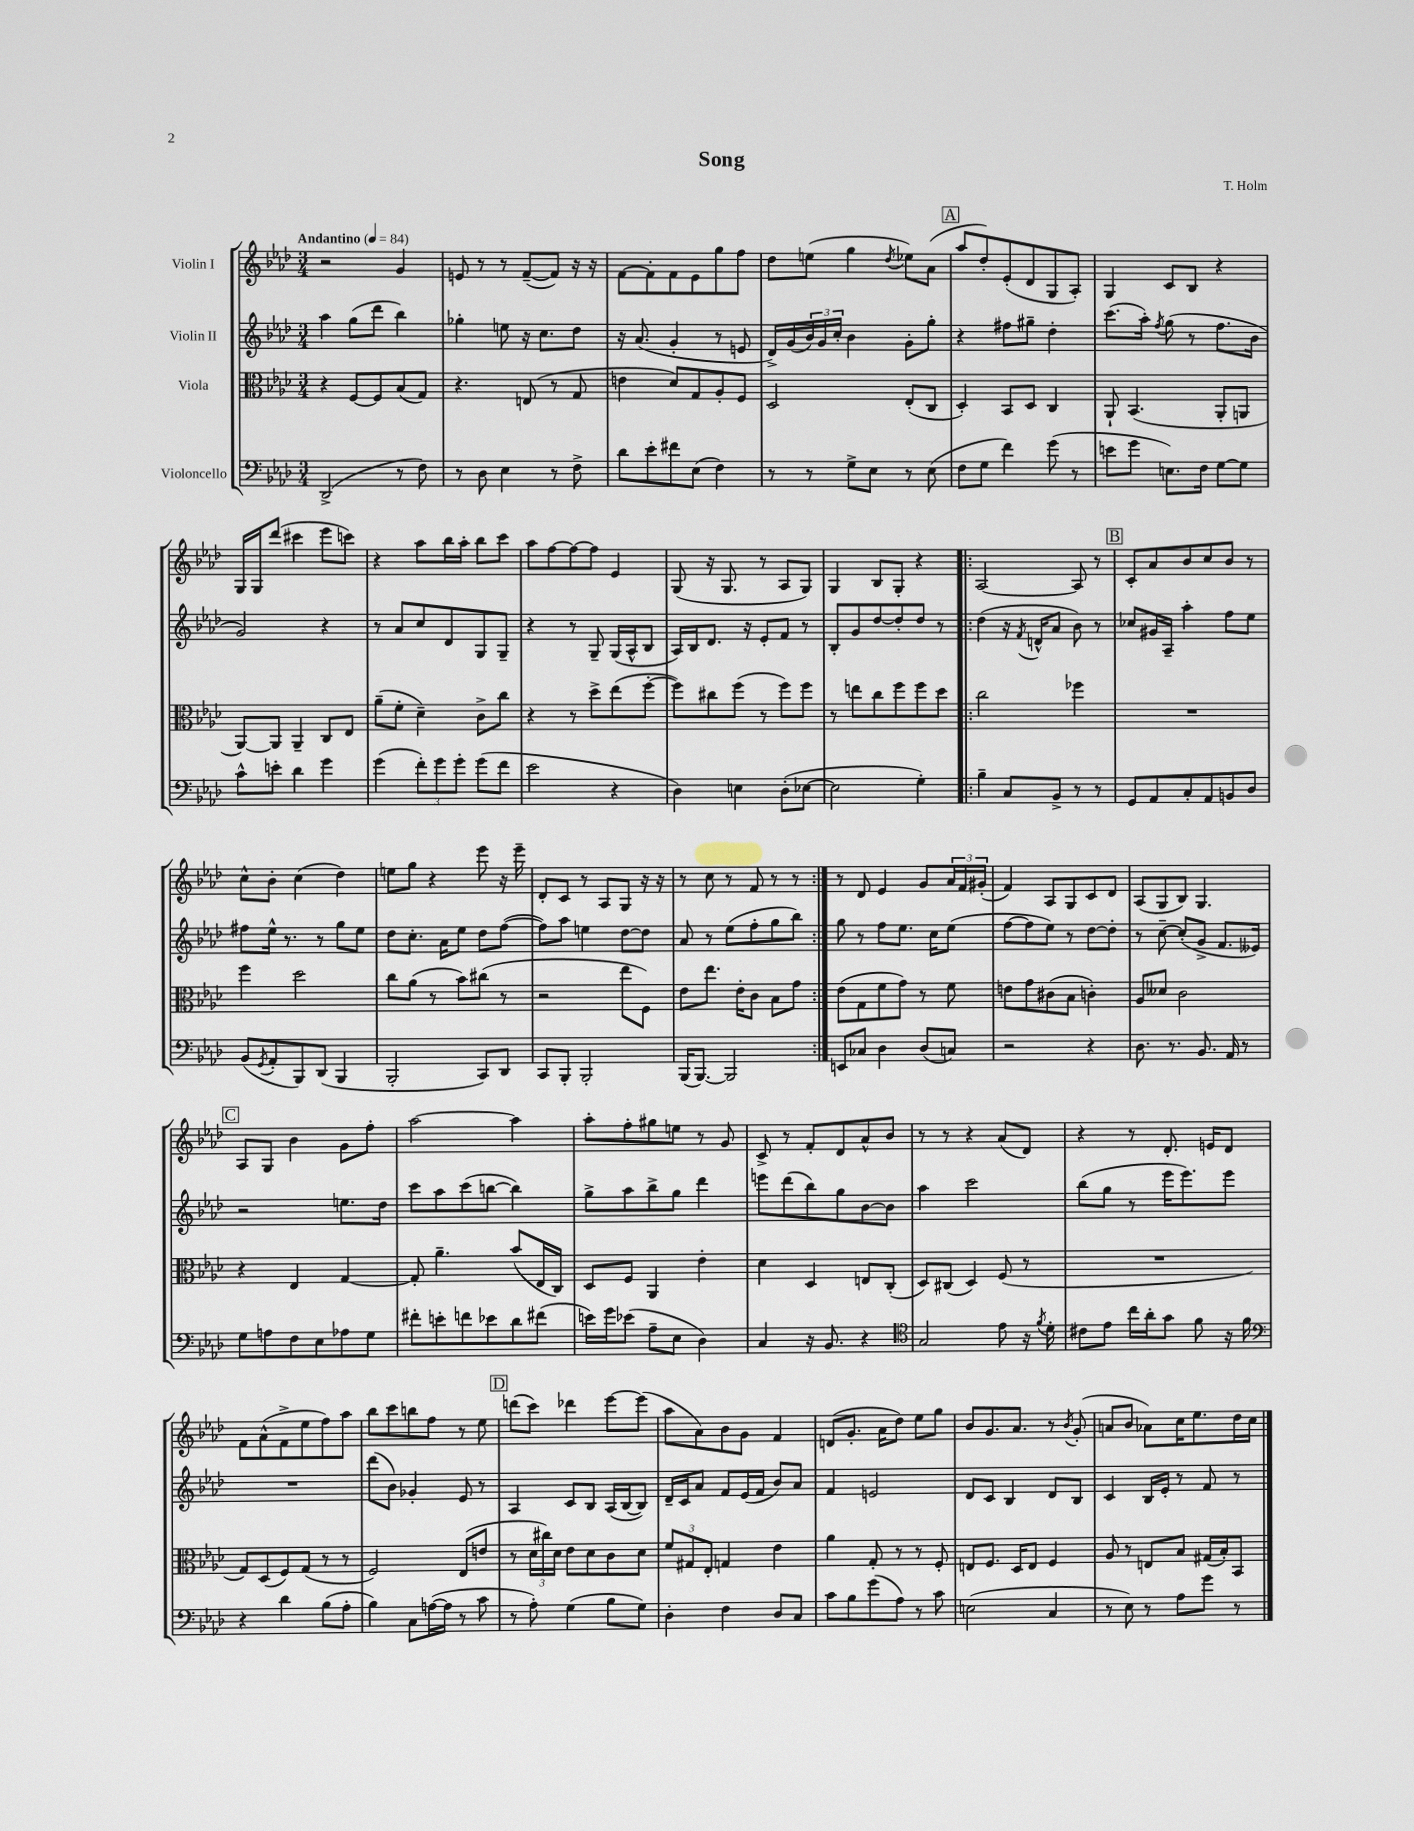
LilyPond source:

\header { title = "Song" composer = "T. Holm" }
<<
\new StaffGroup <<
\new Staff = "s0" \with { instrumentName = "Violin I" } {
    \clef treble \key aes \major \numericTimeSignature \time 3/4 \tempo "Andantino" 4 = 84
    r2 g'4 |
    e'8 r8 r8 f'8~--( f'8) r16 r16 |
    f'8~ f'8-. f'8 ees'8 g''8 f''8 |
    des''8 e''8( g''4 \acciaccatura { des''8 } ees''8) aes'8( |
    \mark \markup { \box "A" } aes''8 des''8-.) ees'8-.( des'8 g8 aes8-.) |
    g4 c'8 bes8 r4 |
    g16 g16 des'''8( cis'''4 ees'''8 c'''8) |
    r4 aes''8 bes''16 aes''16-. bes''8 c'''8 |
    aes''8 f''8~ f''8~ f''8 ees'4 |
    g8( r16 g8. r8 aes8 g8) |
    g4 bes8 g8-. r4 |
    \repeat volta 2 { aes2~ aes8 r8 |
    \mark \markup { \box "B" } c'8-. aes'8 bes'8 c''8 bes'8 r8 |
    c''8-^ bes'8-. c''4( des''4) |
    e''8 g''8 r4 ees'''8 r16 ees'''16-- |
    des'8-. c'8 r8 aes8 g8 r16 r16 |
    r8 c''8 r8 f'8 r8 r8 | }
    r8 des'8 ees'4 g'8 \tuplet 3/2 { aes'16 f'16 gis'16-.( } |
    f'4) aes8 g8 c'8 des'8 |
    aes8( g8 bes8) g4. |
    \mark \markup { \box "C" } aes8 g8 bes'4 g'8 f''8-. |
    aes''2~ aes''4 |
    aes''8-. f''8-. gis''8 e''8 r8 g'8 |
    c'8-> r8 f'8-. des'8 aes'8-^ bes'8 |
    r8 r8 r4 aes'8( des'8) |
    r4 r8 des'8.-. e'16 des'8 |
    f'8 aes'8-^( f'8-> ees''8 f''8) aes''8 |
    bes''8 c'''8 b''8 f''8 r8 ees''8 |
    \mark \markup { \box "D" } d'''8( c'''8) des'''4 ees'''8~ ees'''8( |
    aes''8 aes'8) bes'8 g'8 f'4 |
    d'8( g'8.-. aes'16 des''8) ees''8 g''8 |
    bes'8 g'8. aes'8. r8 \acciaccatura { bes'8 } g'8-.( |
    a'8 bes'8 aes'8) c''16 ees''8. des''16 c''16 \bar "|." |
}
\new Staff = "s1" \with { instrumentName = "Violin II" } {
    \clef treble \key aes \major \numericTimeSignature \time 3/4
    aes''4 g''8( des'''8 bes''4) |
    ges''4-. e''8 r16 c''8. des''8 |
    r16 aes'8.( g'4-. r8 e'8 |
    des'16->) g'16( \tuplet 3/2 { bes'16) g'16 c''16-. } bes'4 g'8-. g''8-. |
    \mark \markup { \box "A" } r4 fis''8 gis''8-- des''4-. |
    c'''8.( aes''16-.) \acciaccatura { f''8 } g''8( r8 f''8. bes'16 |
    g'2) r4 |
    r8 aes'8 c''8 des'8 g8 g8-- |
    r4 r8 g8-- g16( aes16-^ bes8 |
    aes16) bes16 des'8. r16 ees'8-. f'8 r8 |
    bes8-. g'8 des''8~ des''8-. des''8 r8 |
    \repeat volta 2 { des''4( r16 \acciaccatura { f'8 } d'16-^ aes'8 bes'8) r8 |
    \mark \markup { \box "B" } ces''8 gis'16 aes16-- aes''4-. f''8 ees''8 |
    fis''8 ees''16-^ r8. r8 g''8 ees''8 |
    des''8 c''8.-. aes'16 ees''8 des''8 f''8~( |
    f''8) aes''8 e''4 des''8~ des''8 |
    aes'8 r8 ees''8( f''8-. g''8 bes''8) | }
    g''8 r8 f''8 ees''8. c''16 ees''8( |
    f''8~ f''8 ees''8) r8 des''8~ des''8-. |
    r8 c''8~-- c''8-.( g'8-> f'8. eeses'16) |
    \mark \markup { \box "C" } r2 e''8. des''16 |
    c'''8 aes''8 c'''8( b''8~ b''4) |
    g''8-> aes''8 bes''8-> g''8 des'''4 |
    e'''8 des'''8( bes''8) g''8 bes'8~ bes'8 |
    aes''4 c'''2 |
    bes''8( g''8 r8 ees'''16 ees'''8.) ees'''8 |
    R2. |
    des'''8( bes'8) ges'4-. ees'8 r8 |
    \mark \markup { \box "D" } aes4 c'8 bes8 aes16( bes16~ bes8) |
    des'16-- c'16 aes'8 f'8 ees'16( f'16 bes'8) aes'8 |
    f'4 e'2 |
    des'8 c'8 bes4 des'8 bes8 |
    c'4 bes16 ees'16-. r8 f'8 r8 \bar "|." |
}
\new Staff = "s2" \with { instrumentName = "Viola" } {
    \clef alto \key aes \major \numericTimeSignature \time 3/4
    r4 f8~ f8 bes8( g8) |
    r4. e8( r8 g8 |
    e'4 des'8) g8 aes8-. f8 |
    des2 ees8-.( c8 |
    \mark \markup { \box "A" } des4-.) bes,8 des8 c4 |
    aes,8-! bes,4.( aes,8-. a,8 |
    aes,8~) aes,8 aes,4-- c8 ees8 |
    aes'8--( f'8-. des'4--) c'8-> c''8 |
    r4 r8 des''8-> ees''8( f''8~-. |
    f''8) cis''8 f''8( r8 f''8) f''8 |
    r8 e''8 c''8 f''8 f''8 des''8 |
    \repeat volta 2 { c''2 fes''4 |
    \mark \markup { \box "B" } R2. |
    f''4 des''2 |
    c''8 aes'8( r8 bes'8) cis''8( r8 |
    r2 ees''8 f8) |
    ees'8 ees''8. ees'16-. c'8 bes8 g'8 | }
    ees'8( g8 f'8 g'8) r8 f'8 |
    e'8 g'8 cis'8( bes8 c'4-.) |
    aes8 deses'8 c'2 |
    \mark \markup { \box "C" } r4 ees4 g4~ |
    g8-. aes'4.-- bes'8( ees16 c16) |
    des8 f8 aes,4 ees'4-. |
    des'4 des4 e8 c8-.( |
    des8) cis8( des4) f8( r8 |
    R2. |
    g8) des8( f8) g8( r8 r8 |
    f2) ees8( e'8 |
    \mark \markup { \box "D" } r8 \tuplet 3/2 { des'16 cis''16) des'16 } ees'8 des'8 c'8 des'8 |
    \tuplet 3/2 { f'8 gis8 ees8-. } g4 ees'4 |
    aes'4 g8-. r8 r8 f8-. |
    e8 f8. des16 e8 f4 |
    aes8 r8 e8 bes8 gis16( bes16-.) bes,8 \bar "|." |
}
\new Staff = "s3" \with { instrumentName = "Violoncello" } {
    \clef bass \key aes \major \numericTimeSignature \time 3/4
    des,2->( r8 f8) |
    r8 des8 ees4 r8 f8-> |
    des'8 ees'8-. fis'8 ees8( f4) |
    r8 r8 g8-> ees8 r8 ees8( |
    \mark \markup { \box "A" } f8 g8 f'4) g'8( r8 |
    e'8 g'8 e8.) f16 g8~ g8 |
    c'8-^ e'8-. des'4 g'4 |
    g'4( \tuplet 3/2 { f'8-.) g'8 g'8-. } g'8( f'8 |
    ees'2 r4 |
    des4) e4 des8-.( ees8~ |
    ees2 g4-.) |
    \repeat volta 2 { bes4-- c8 bes,8-> r8 r8 |
    \mark \markup { \box "B" } g,8 aes,8 c8-. aes,8 b,8 des8 |
    bes,8( \acciaccatura { g,8 } aes,8-. bes,,8) des,8( bes,,4 |
    bes,,2-. c,8) des,8 |
    c,8 bes,,8-. bes,,2-. |
    bes,,16( bes,,8.~) bes,,2 | }
    e,8 ces8 des4 des8( c8) |
    r2 r4 |
    des8. r8. bes,8. aes,16 r8 |
    \mark \markup { \box "C" } g8 a8 f8 ees8 aes8 g8 |
    fis'8-. e'8-. f'8 ees'8 des'8 fis'8( |
    e'16) g'16 ees'8( aes8-- ees8 des4) |
    c4 r16 bes,8. r4 |
    \clef tenor g2 ees'8 r16 \acciaccatura { f'8 } des'16-. |
    cis'8 ees'8 c''16 aes'16-. g'8 f'8 r16 f'16 |
    \clef bass r4 des'4 bes8( aes8-. |
    bes4) c8 a16~( a16 r8 c'8 |
    \mark \markup { \box "D" } r8 aes8-.) g4( bes8 g8) |
    des4-. f4 des8 c8 |
    c'8 bes8 g'8( aes8) r8 c'8 |
    e2( c4 |
    r8 ees8) r8 aes8 g'8 r8 \bar "|." |
}
>>
>>
\layout { \context { \Score \remove "Bar_number_engraver" } }
